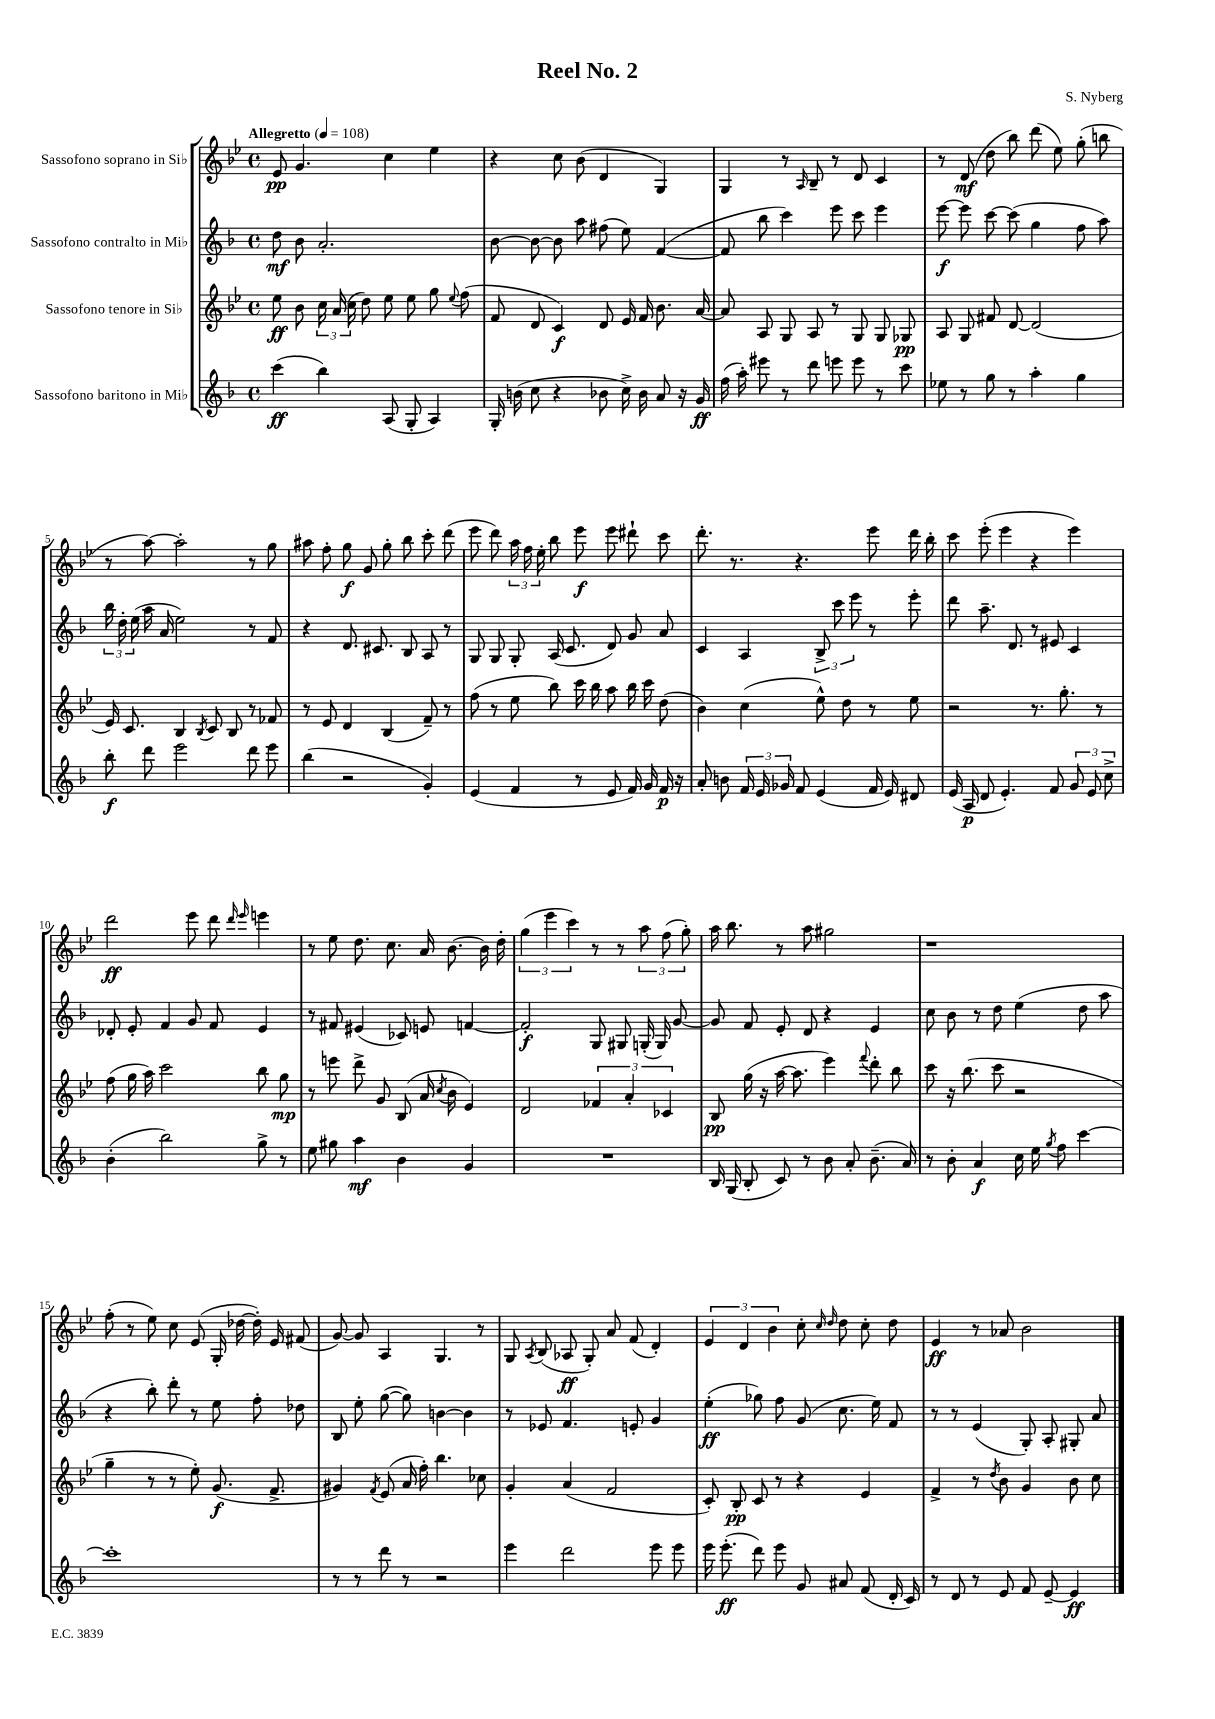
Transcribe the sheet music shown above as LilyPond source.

\header { title = "Reel No. 2" composer = "S. Nyberg" }
<<
\new StaffGroup <<
\new Staff = "s0" \with { instrumentName = "Sassofono soprano in Sib" } {
    \clef treble \key bes \major \defaultTimeSignature \time 4/4 \tempo "Allegretto" 4 = 108
    \autoBeamOff ees'8\pp g'4. c''4 ees''4 |
    r4 c''8 bes'8( d'4 g4) |
    g4 r8 \grace { a16 } bes8-- r8 d'8 c'4 |
    r8 d'8\mf( d''8 bes''8) d'''8( ees''8) g''8-.( b''8 |
    r8 a''8~) a''2-. r8 g''8 |
    ais''8 f''8-. g''8\f g'8 g''8-. bes''8 c'''8-. d'''8( |
    ees'''8 d'''8) \tuplet 3/2 { a''16 f''16 ees''16-. } bes''8 ees'''8\f ees'''8 dis'''8-! c'''8 |
    d'''8.-. r8. r4. ees'''8 d'''16 bes''16-. |
    c'''8 ees'''8-.( ees'''4 r4 ees'''4) |
    d'''2\ff ees'''8 d'''8 \grace { d'''16 ees'''16 } e'''4 |
    r8 ees''8 d''8. c''8. a'16 bes'8.~ bes'16 d''16-. |
    \tuplet 3/2 { g''4( ees'''4 c'''4) } r8 r8 \tuplet 3/2 { a''8 f''8( g''8-.) } |
    a''16 bes''8. r8 a''8 gis''2 |
    r1 |
    f''8-.( r8 ees''8) c''8 ees'8( g16-. des''16~ des''16-.) ees'16 fis'8( |
    g'8~) g'8 a4 g4. r8 |
    g8 \acciaccatura { a8 } bes8( aes8\ff g8-.) a'8 f'8( d'4-.) |
    \tuplet 3/2 { ees'4 d'4 bes'4 } c''8-. \grace { c''16 d''16 } d''8 c''8-. d''8 |
    ees'4\ff r8 aes'8 bes'2 \bar "|." |
}
\new Staff = "s1" \with { instrumentName = "Sassofono contralto in Mib" } {
    \clef treble \key f \major \defaultTimeSignature \time 4/4
    \autoBeamOff d''8\mf bes'8 a'2.-. |
    bes'8~ bes'8~ bes'8 a''8 fis''8( e''8) f'4~( |
    f'8 bes''8 c'''4) e'''8 c'''8 e'''4 |
    e'''8~\f e'''8 c'''8~ c'''8( g''4 f''8 a''8) |
    \tuplet 3/2 { bes''16 d''16-. e''16( } a''16 a'16 e''2) r8 f'8 |
    r4 d'8. cis'8. bes8 a8 r8 |
    g8 g8 g8-. a16( c'8. d'8) g'8 a'8 |
    c'4 a4 \tuplet 3/2 { bes8-> c'''8 e'''8 } r8 e'''8-. |
    d'''8 a''8.-- d'8. r8 eis'8 c'4 |
    des'8-. e'8-. f'4 g'8 f'8 e'4 |
    r8 fis'8 eis'4( ces'8) e'8 f'4~ |
    f'2-.\f g8 gis8 g16-.( g16) g'8~ |
    g'8 f'8 e'8-. d'8 r4 e'4 |
    c''8 bes'8 r8 d''8 e''4( d''8 a''8 |
    r4 bes''8-.) d'''8-. r8 e''8 f''8-. des''8 |
    bes8 e''8-. g''8~( g''8) b'4~ b'4 |
    r8 ees'8 f'4. e'8-. g'4 |
    e''4-.\ff( ges''8) f''8 g'8( c''8. e''16) f'8 |
    r8 r8 e'4( g8-.) a8-. gis8-. a'8 \bar "|." |
}
\new Staff = "s2" \with { instrumentName = "Sassofono tenore in Sib" } {
    \clef treble \key bes \major \defaultTimeSignature \time 4/4
    \autoBeamOff ees''8\ff bes'8 \tuplet 3/2 { c''16 a'16( c''16 } d''8) ees''8 ees''8 g''8 \appoggiatura { ees''8 } f''8( |
    f'8 d'8 c'4\f) d'8 ees'16 f'16 bes'8. a'16~ |
    a'8 a8 g8 a8 r8 g8 g8 ges8\pp |
    a8 g8 fis'8 d'8~ d'2( |
    ees'16) c'8. bes4 \acciaccatura { bes8 } c'8 bes8 r8 fes'8 |
    r8 ees'8 d'4 bes4( f'8--) r8 |
    f''8( r8 ees''8 bes''8) c'''16 bes''16 a''8 bes''16 c'''16 d''8( |
    bes'4) c''4( ees''8-^) d''8 r8 ees''8 |
    r2 r8. g''8.-. r8 |
    f''8( g''16 a''16) c'''2 bes''8 g''8\mp |
    r8 e'''8 d'''8-> g'8 bes8( a'16 \acciaccatura { c''8 } bes'16 ees'4) |
    d'2 \tuplet 3/2 { fes'4 a'4-. ces'4 } |
    bes8\pp g''16( r16 a''16~ a''8. ees'''4) \appoggiatura { f'''8 } d'''8-. bes''8 |
    c'''8 r16 bes''8.( c'''8 r2 |
    g''4-- r8 r8 ees''8-.) g'8.\f( f'8.-> |
    gis'4) \acciaccatura { f'8 } ees'8( a'16 f''16-.) bes''4. ces''8 |
    g'4-. a'4( f'2 |
    c'8-.) bes8-.\pp c'8 r8 r4 ees'4 |
    f'4-> r8 \acciaccatura { d''8 } bes'8 g'4 bes'8 c''8 \bar "|." |
}
\new Staff = "s3" \with { instrumentName = "Sassofono baritono in Mib" } {
    \clef treble \key f \major \defaultTimeSignature \time 4/4
    \autoBeamOff c'''4\ff( bes''4) a8( g8-. a4) |
    g16-. b'16( c''8 r4 bes'8 c''16->) bes'16 a'8 r16 g'16\ff |
    f''16( a''16-.) eis'''8 r8 d'''8 e'''8 e'''8 r8 c'''8 |
    ees''8 r8 g''8 r8 a''4-. g''4 |
    bes''8-.\f d'''8 e'''2 d'''8 e'''8 |
    bes''4( r2 g'4-.) |
    e'4( f'4 r8 e'8 f'16) g'16 f'16\p r16 |
    a'8-. b'8 \tuplet 3/2 { f'16 e'16 ges'16 } f'8 e'4( f'16 e'16) dis'8 |
    e'16( a16\p d'8 e'4.-.) f'8 \tuplet 3/2 { g'8 e'8 c''8-> } |
    bes'4-.( bes''2) g''8-> r8 |
    e''8 gis''8 a''4\mf bes'4 g'4 |
    R1 |
    bes16 g16( bes8-. c'8) r8 bes'8 a'8-. bes'8.--( a'16) |
    r8 bes'8-. a'4\f c''16 e''16 \acciaccatura { g''8 } f''8 c'''4~ |
    c'''1-. |
    r8 r8 d'''8 r8 r2 |
    e'''4 d'''2 e'''8 e'''8 |
    e'''16 e'''8.-.\ff( d'''8) e'''8 g'8 ais'8 f'8( d'16-. c'16) |
    r8 d'8 r8 e'8 f'8 e'8~-- e'4\ff \bar "|." |
}
>>
>>
